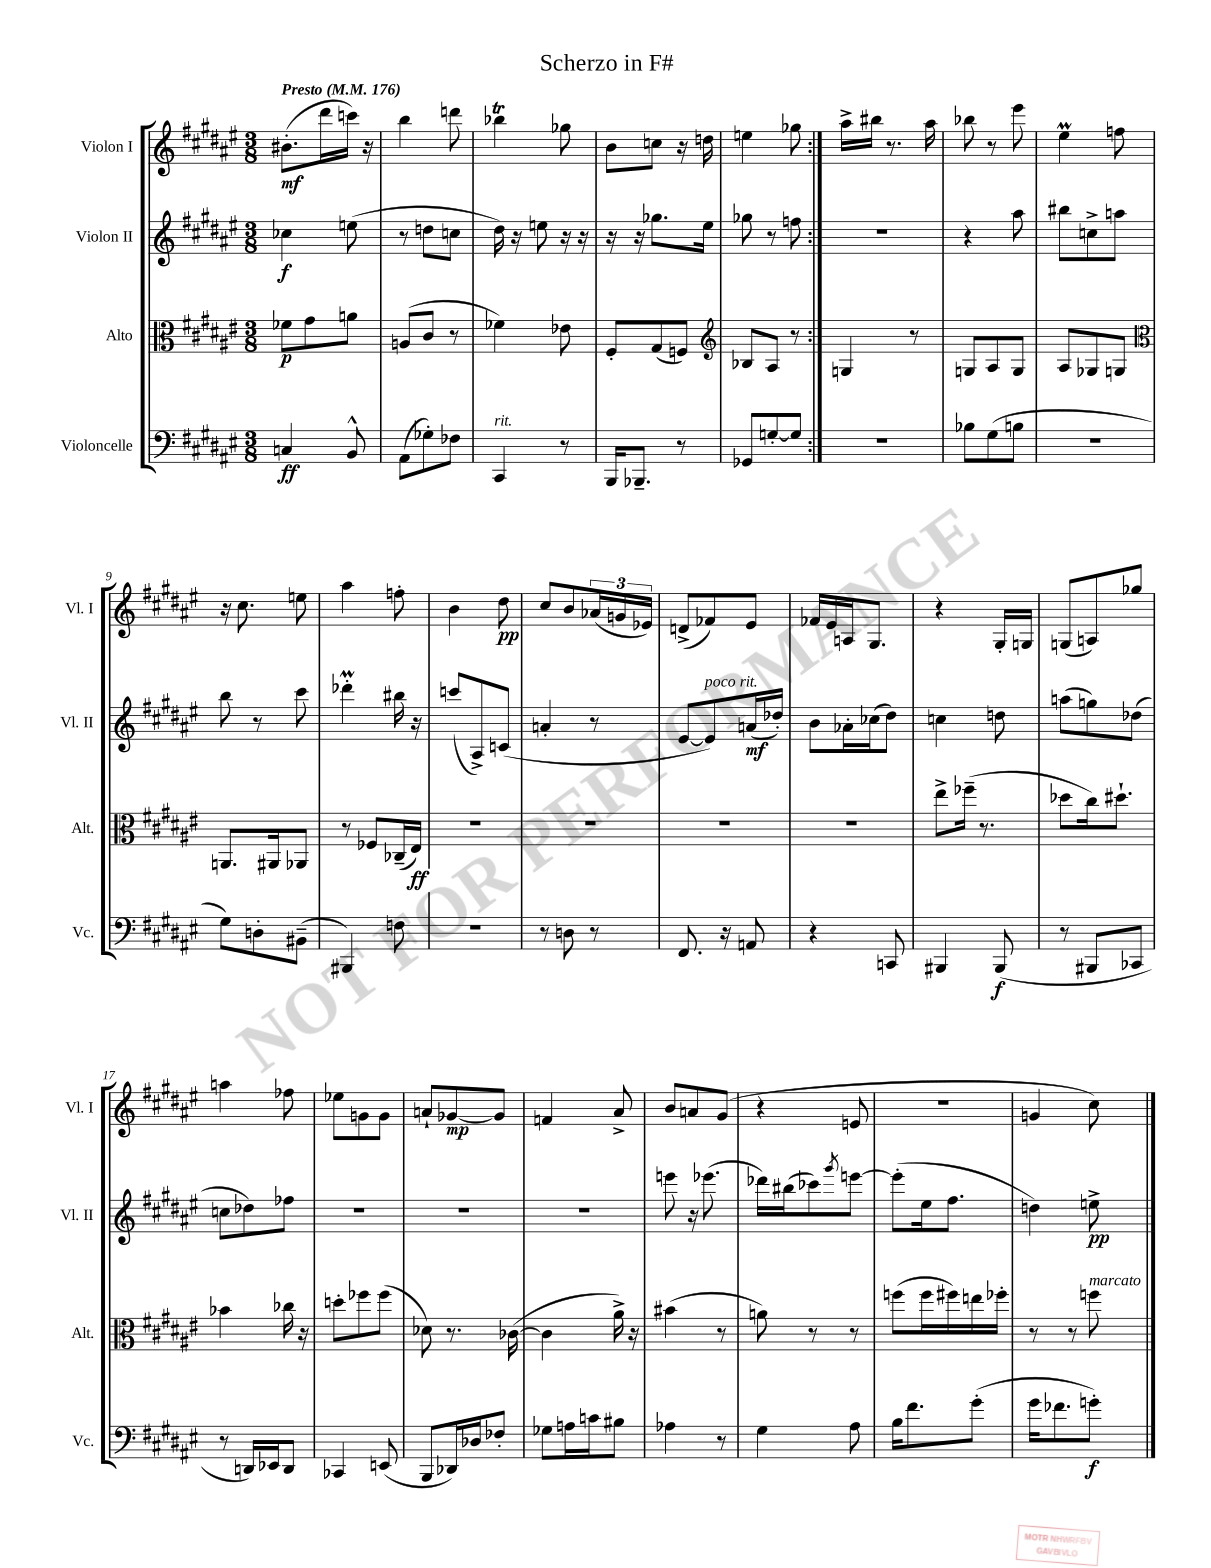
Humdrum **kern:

**kern	**kern	**kern	**kern
*staff4	*staff3	*staff2	*staff1
*clefF4	*clefC3	*clefG2	*clefG2
*k[f#c#g#d#a#e#]	*k[f#c#g#d#a#e#]	*k[f#c#g#d#a#e#]	*k[f#c#g#d#a#e#]
*M3/8	*M3/8	*M3/8	*M3/8
*MM176	*MM176	*MM176	*MM176
4C/	8f-\L	4cc-\	(8.b#'\L
.	8g#\	.	.
.	.	.	16ddd#\L
8BB^^/	8a\J	(8ee\	16ccc\JJ)
.	.	.	16r
=	=	=	=
(8AA#\L	(8A/L	8r	4bb\
8G-'\)	8c#/J	8dd\L	.
8F-\J	8r	8cc\J	8ddd\
=	=	=	=
4CC#/	4f-\)	16dd#\)	4bb-\
.	.	16r	.
.	.	8ee\	.
8r	8e-\	16r	8gg-\
.	.	16r	.
=	=	=	=
16BBB/LK	8F#'/L	16r	8b\L
8.BBB-~/J	.	16r	.
.	(8G#/	8.gg-\L	8cc\J
8r	8F/J)	.	16r
.	.	16ee#\Jk	16dd\
=	=	=	=
*	*clefG2	*	*
8GG-/L	8B-/L	8gg-\	4ee\
[8G'/	8A#/J	8r	.
8G/]J	8r	8ff\	8gg-\
=:|!	=:|!	=:|!	=:|!
4.r	4G/	4.r	16aa#^\LL
.	.	.	16bb#\JJ
.	.	.	8.r
.	8r	.	.
.	.	.	16aa#\
=	=	=	=
8B-\L	8G/L	4r	8bb-\
(8G#\	8A#/	.	8r
8B\J	8G/J	8aa#\	8eee#\
=	=	=	=
4.r	8A#/L	8bb#\L	4ee#\
.	8G-/	8cc^\	.
.	8G/J	8aa\J	8ff\
=	=	=	=
*	*clefC3	*	*
8G#\L)	8.AA/L	8bb\	16r
.	.	.	8.cc#\
8D'\	.	8r	.
.	16AA#/k	.	.
(8BB#~\J	8AA-/J	8ccc#\	8ee\
=	=	=	=
4BBB#/)	8r	4ddd-'\	4aa#\
.	8F-/L	.	.
8F\	(16C-~/L	16bb#\	8ff'\
.	16E#/JJ)	16r	.
=	=	=	=
4.r	4.r	(8ccc/L	4b\
.	.	8A#^/)	.
.	.	(8c/J	8dd#\
=	=	=	=
8r	4.r	4a'/	8cc#/L
8D\	.	.	8b/
8r	.	8r	(24a-/L
.	.	.	24g/
.	.	.	24e-/JJ)
=	=	=	=
8.FF#/	4.r	[8e#/L	(8d^/L
.	.	8e#/])	8f-/)
16r	.	.	.
8AA/	.	(16a/L	8e#/J
.	.	16dd-'/JJ)	.
=	=	=	=
4r	4.r	8b\L	16f-/LL
.	.	.	16e#/
.	.	16a-'\L	16A/J
.	.	(16cc-\J	8.G#/J
8CC/	.	8dd#\J)	.
=	=	=	=
4BBB#/	8ee#^\L	4cc\	4r
.	(16ff-~\Jk	.	.
.	8.r	.	.
(8BBB#/	.	8dd\	16G#'/LL
.	.	.	16G/JJ
=	=	=	=
8r	8dd-\L	(8aa\L	(8G/L
8BBB#/L	16cc#\k)	8gg\)	8A/)
.	8.dd#`\J	.	.
8CC-/J	.	(8dd-\J	8gg-/J
=	=	=	=
8r	4b-\	8cc\L	4aa\
16DD/LL)	.	8dd-\)	.
16EE-/J	.	.	.
8DD/J	16cc-\	8ff-\J	8ff-\
.	16r	.	.
=	=	=	=
4CC-/	8dd'\L	4.r	8ee-\L
.	8ff-\	.	8g\
(8EE/	(8ff-\J	.	8g\J
=	=	=	=
8BBB/L	8d-\)	4.r	8a`/L
16DD-/L)	8.r	.	[8g-/
16D-/J	.	.	.
8F-'/J	.	.	8g-/]J
.	([16c-\	.	.
=	=	=	=
8G-\L	4c-\]	4.r	4f/
16A\L	.	.	.
16c\J	.	.	.
8B#\J	16a#^\)	.	8a#^/
.	16r	.	.
=	=	=	=
4A-\	(4b#\	8eee\	8b/L
.	.	16r	8a/
.	.	(8.eee-\	.
8r	8r	.	(8g#/J
=	=	=	=
4G#\	8a\)	16ddd-\LL)	4r
.	.	(16bb#\J	.
.	8r	8ccc-\)	.
.	.	8qggg#/	.
8A#\	8r	[8eee\J	8e/
=	=	=	=
16B\LK	(8ff\L	(8eee'\]L	4.r
8.f#\	.	.	.
.	16ff\L	16ee#\k	.
.	16ff#\)	8.ff#\J	.
(8g#'\J	16ee\	.	.
.	16ff-'\JJ	.	.
=	=	=	=
16g#\LK	8r	4dd\)	4g/
8.f-\	.	.	.
.	8r	.	.
8g'\J)	8ff\	8ee^\	8cc#\)
==	==	==	==
*-	*-	*-	*-
